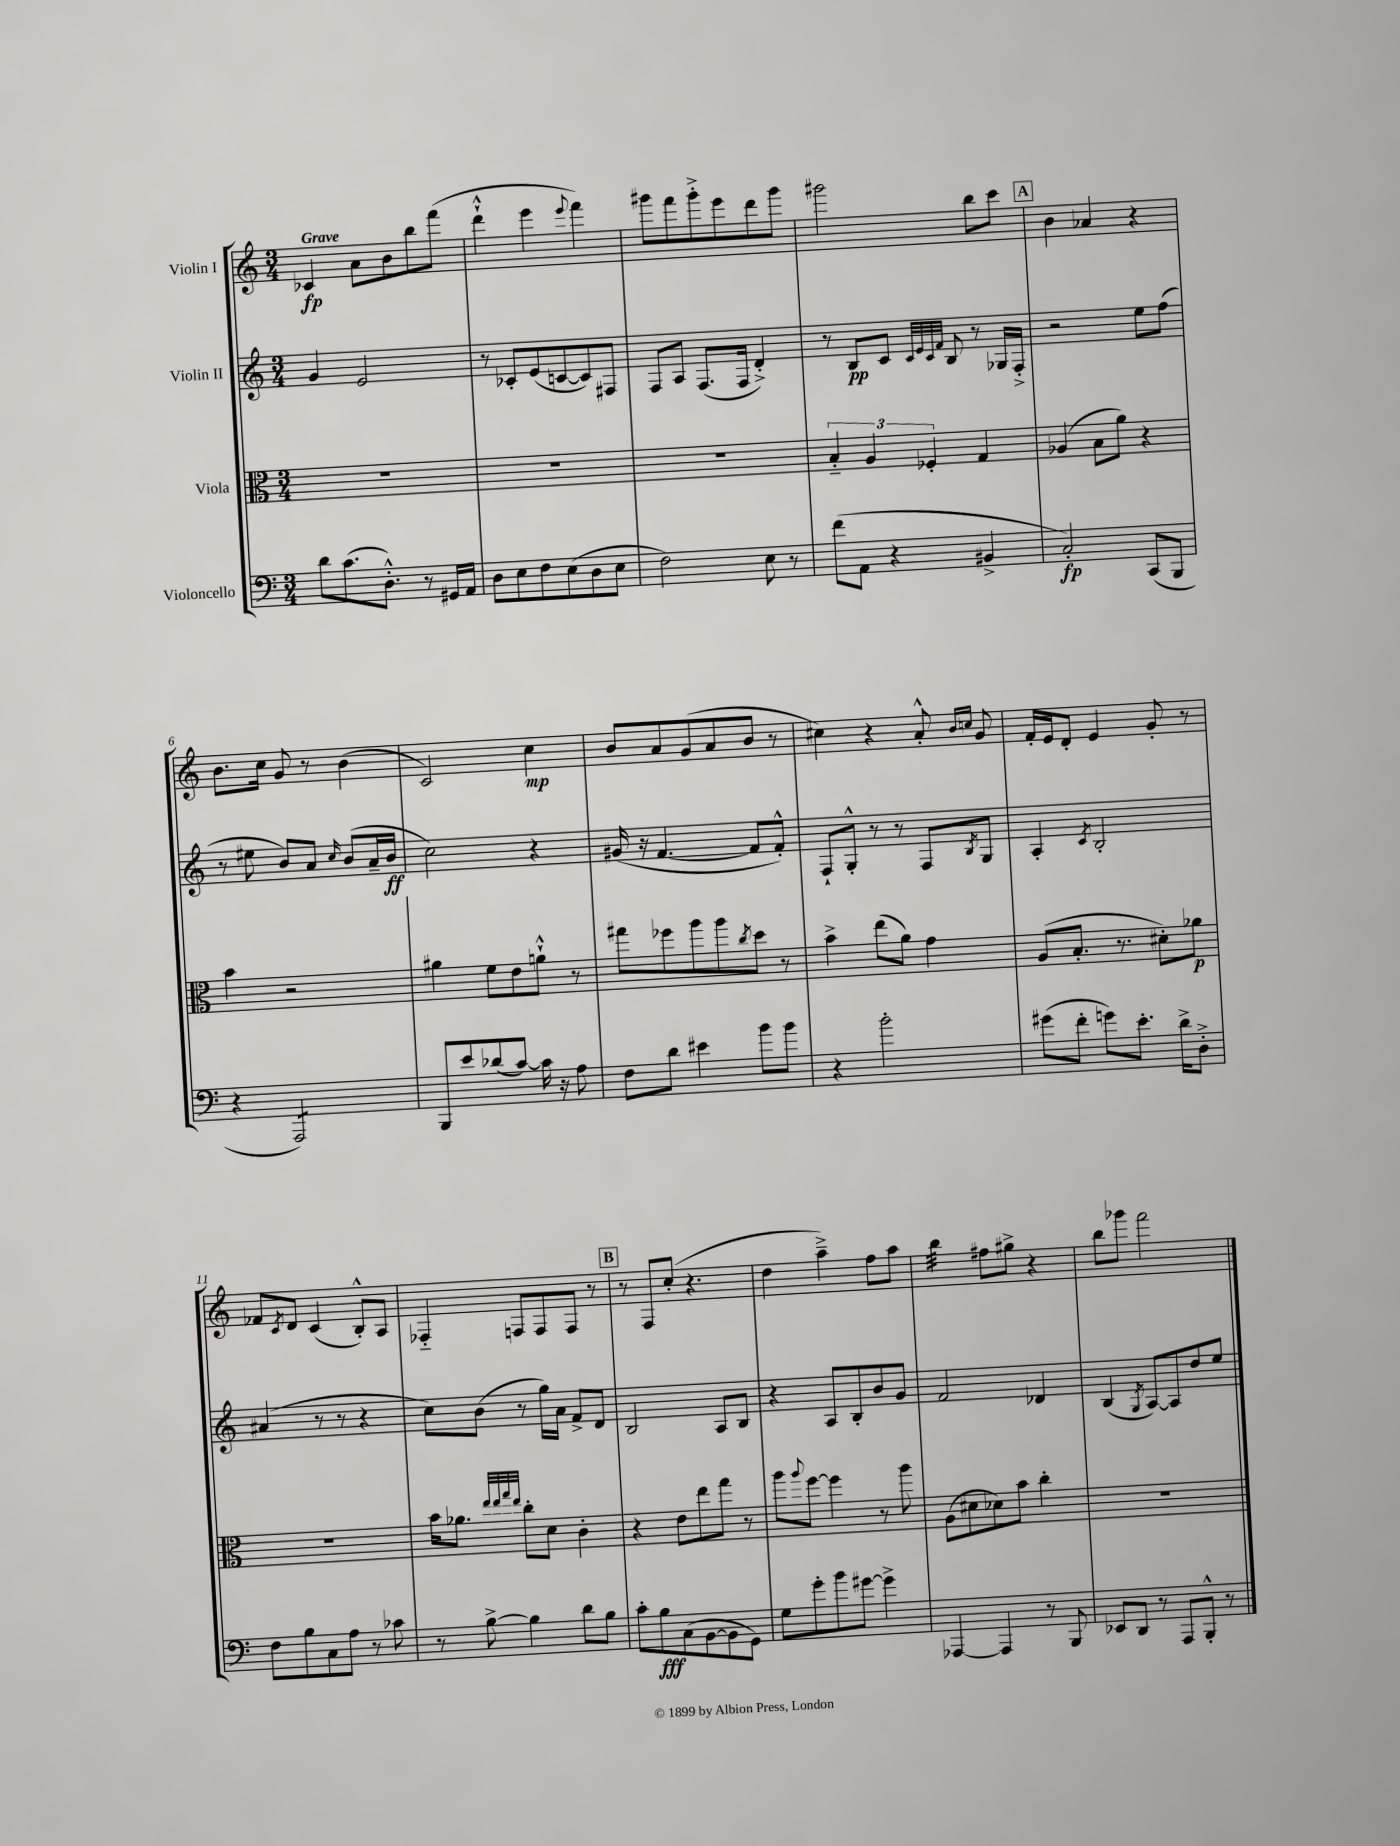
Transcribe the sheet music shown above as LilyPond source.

<<
\new StaffGroup <<
\new Staff = "s0" \with { instrumentName = "Violin I" } {
    \clef treble \key c \major \numericTimeSignature \time 3/4 \tempo "Grave"
    ces'4\fp a'8 b'8 b''8 f'''8( |
    d'''4-!-^ e'''4 \appoggiatura { e'''8 } f'''4) |
    gis'''8 f'''8 gis'''8-.-> e'''8 d'''8 gis'''8 |
    gis'''2 b''8 c'''8 |
    \mark \markup { \box "A" } b'4 aes'4 r4 |
    b'8. c''16 g'8 r8 b'4( |
    c'2) c''4\mp |
    b'8 a'8 g'8( a'8 b'8 r8 |
    cis''4) r4 a'8-.-^ \grace { b'16 c''16 } g'8 |
    f'16-. e'16 d'8-. e'4 g'8-. r8 |
    fes'8 \acciaccatura { c'8 } d'8 c'4( b8-.-^) a8 |
    fes4-_ f8 f8 f8 r8 |
    \mark \markup { \box "B" } r8 f8 c''8-.( r4. |
    d''4 a''4--->) f''8 a''8 |
    b''4:32 fis''8 gis''8-> r4 |
    b''8 ges'''8 f'''2 \bar "|." |
}
\new Staff = "s1" \with { instrumentName = "Violin II" } {
    \clef treble \key c \major \numericTimeSignature \time 3/4
    g'4 e'2 |
    r8 ces'8-. e'8( c'8~ c'8) fis8 |
    f8 a8 f8.( f16 d'4-.->) |
    r8 b8\pp c'8 \grace { c'32 e'32 c'32 f'32 } b8 r8 ges16 f16-.-> |
    \mark \markup { \box "A" } r2 e''8 f''8( |
    r8 eis''8 b'8) a'8 \grace { c''16 } b'8( a'16-- b'16\ff |
    c''2) r4 |
    gis'16( r16 f'4.~ f'8 f'8-.-^) |
    f8-! g8-.-^ r8 r8 f8 \acciaccatura { b8 } g8 |
    a4-. \acciaccatura { c'8 } b2-. |
    ais'4( r8 r8 r4 |
    c''8) b'8( r8 g''16) a'16 f'8-> d'8 |
    \mark \markup { \box "B" } b2 a8 b8 |
    r4 a8 b8-. b'8 g'8 |
    f'2 des'4 |
    b4( \acciaccatura { g8 } a8~) a8 d''8 e''8 \bar "|." |
}
\new Staff = "s2" \with { instrumentName = "Viola" } {
    \clef alto \key c \major \numericTimeSignature \time 3/4
    R2. |
    R2. |
    R2. |
    \tuplet 3/2 { b4-_ a4 fes4-. } g4 |
    \mark \markup { \box "A" } aes4( b8 a'8) r4 |
    b'4 r2 |
    ais'4 f'8 e'8 a'8-!-^ r8 |
    gis''8 fes''8 a''8 a''8 \acciaccatura { c''8 } d''8 r8 |
    b'4-> e''8( a'8) g'4 |
    a8( b8.-. r8. dis'8-.) aes'8\p |
    R2. |
    b'16 aes'8. \grace { e''32 e''32 g''32 e''32 } c''8-. d'8 c'4-. |
    \mark \markup { \box "B" } r4 e'8 e''8 g''8 r8 |
    a''8 \appoggiatura { a''8 } f''8~ f''4 r8 a''8 |
    a8( dis'8 des'8) b'8 c''4-. |
    R2. \bar "|." |
}
\new Staff = "s3" \with { instrumentName = "Violoncello" } {
    \clef bass \key c \major \numericTimeSignature \time 3/4
    d'8 c'8.( d8.-.-^) r8 gis,16 a,16 |
    d8 e8 f8 e8( d8 e8 |
    f2) e8 r8 |
    f'8( a,8 r4 bis,4-> |
    \mark \markup { \box "A" } c2-.\fp) c,8( b,,8 |
    r4 a,,2:8) |
    b,,8 e'8 des'8( c'8~) c'16 r16 a8 |
    f8 d'8 eis'4 b'8 b'8 |
    r4 b'2-. |
    gis'8( f'8-. g'8) e'8.-. d'16-> d8-.-> |
    f8 b8 c8 a8 r8 ces'8 |
    r8 b8~-> b4 d'8 b8 |
    \mark \markup { \box "B" } c'8-. b8\fff c8( b,8~ b,8 g,8) |
    g8 g'8-. b'8 gis'8~ gis'4-> |
    aes,,4~ aes,,4 r8 b,,8 |
    ees,8 d,8 r8 a,,8 b,,8-.-^ r8 \bar "|." |
}
>>
>>
